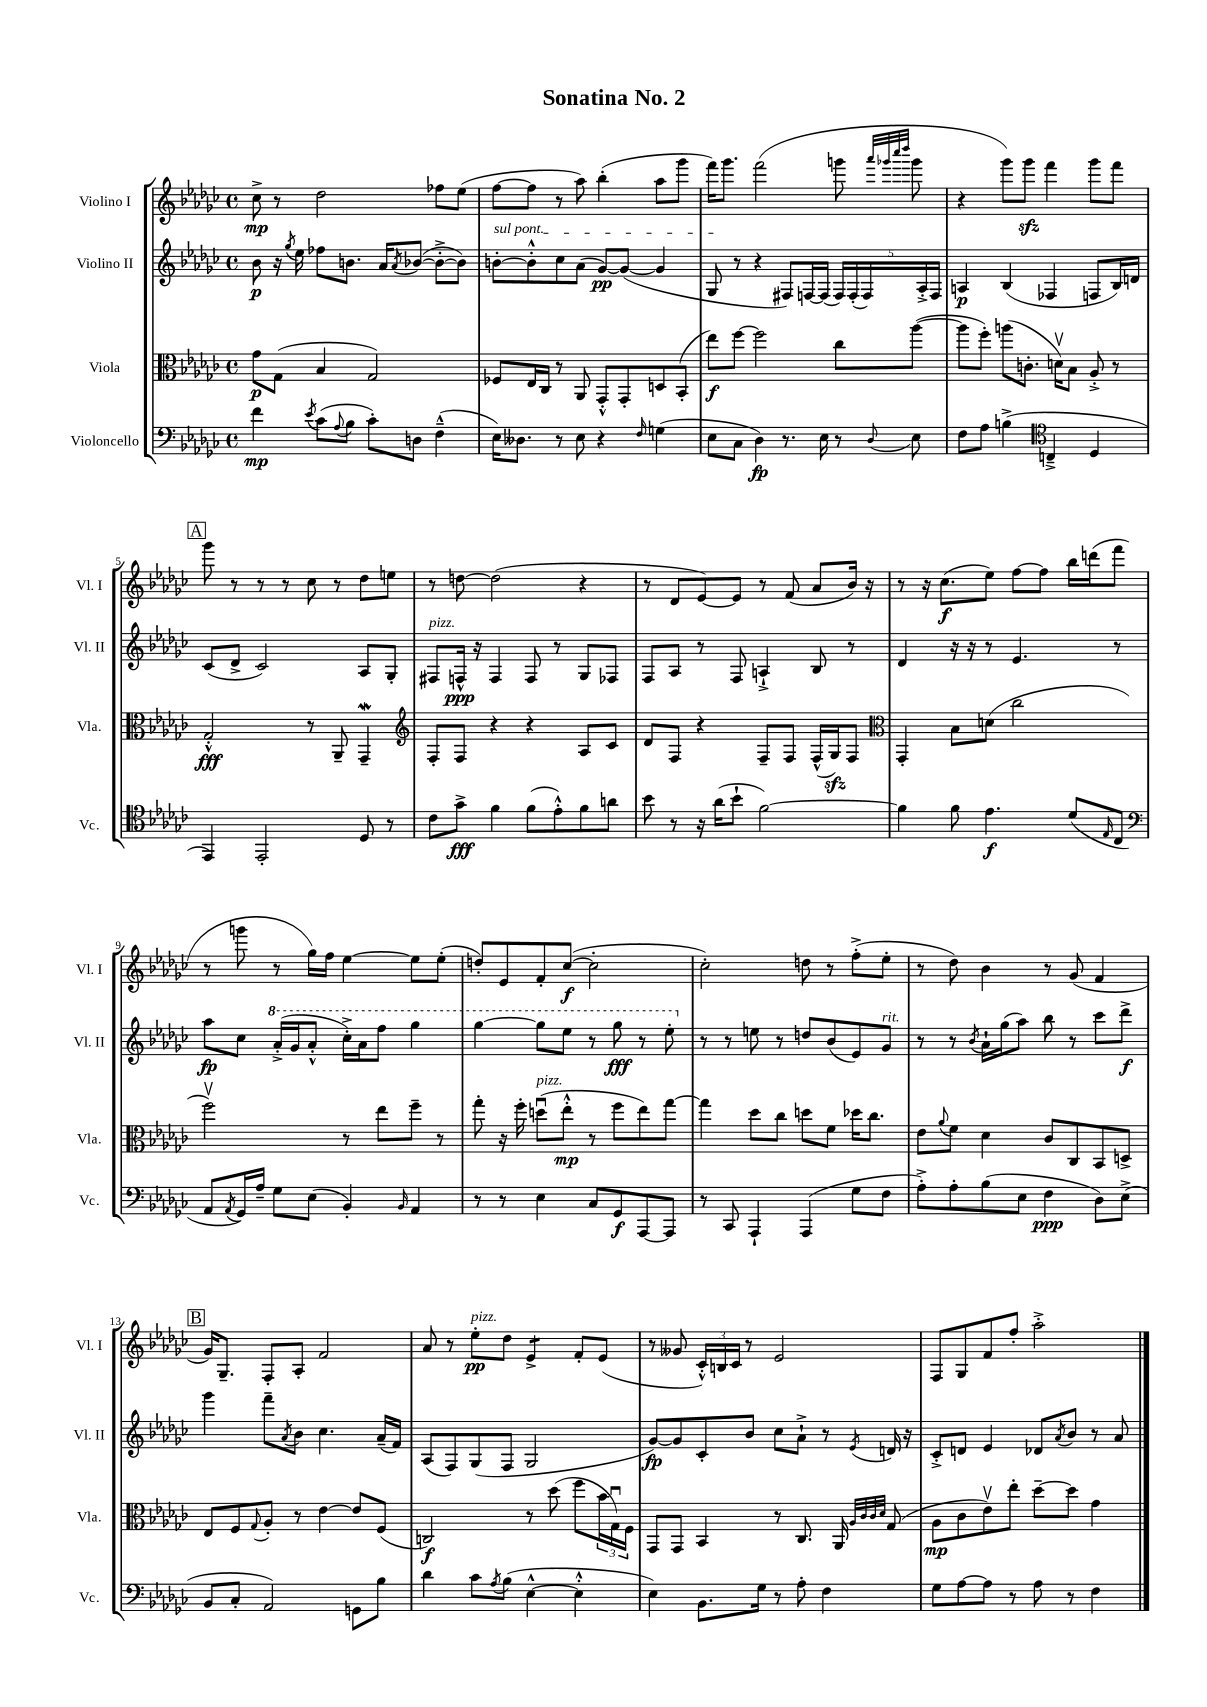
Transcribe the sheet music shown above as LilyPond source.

\header { title = "Sonatina No. 2" }
<<
\new StaffGroup <<
\new Staff = "s0" \with { instrumentName = "Violino I" shortInstrumentName = "Vl. I" } {
    \clef treble \key ges \major \defaultTimeSignature \time 4/4
    ces''8->\mp r8 des''2 fes''8 ees''8( |
    f''8~ f''8 r8 aes''8) bes''4-.( aes''8 ges'''8 |
    f'''16) ges'''8. f'''2( g'''8 \grace { aes'''32 ges'''32 ces''''32 des''''32 } ges'''8 |
    r4 ges'''8) ges'''8\sfz f'''4 ges'''8 f'''8 |
    \mark \markup { \box "A" } ges'''8 r8 r8 r8 ces''8 r8 des''8 e''8 |
    r8 d''8~ d''2( r4 |
    r8 des'8 ees'8~) ees'8 r8 f'8( aes'8 bes'16) r16 |
    r8 r16 ces''8.\f( ees''8) f''8~ f''8 bes''16 d'''16( f'''8 |
    r8 g'''8 r8 ges''16) f''16 ees''4~ ees''8 ees''8-.( |
    d''8-.) ees'8 f'8-. ces''8~\f( ces''2-. |
    ces''2-.) d''8 r8 f''8-.->( ees''8-. |
    r8 des''8) bes'4 r8 ges'8( f'4 |
    \mark \markup { \box "B" } ges'16) ges8.-- f8-. aes8-. f'2 |
    aes'8 r8 ees''8-.\pp^\markup { \italic "pizz." } des''8 ees'4:8-> f'8-. ees'8( |
    r8 geses'8 \tuplet 3/2 { ces'16-.-^) b16 ces'16 } r8 ees'2 |
    f8 ges8 f'8 f''8-. aes''2-.-> \bar "|." |
}
\new Staff = "s1" \with { instrumentName = "Violino II" shortInstrumentName = "Vl. II" } {
    \clef treble \key ges \major \defaultTimeSignature \time 4/4
    bes'8\p r16 \acciaccatura { ges''8 } ees''16 fes''8 b'8. aes'16 \acciaccatura { aes'8 } bes'8~( bes'8~-.-> bes'8) |
    \once \override TextSpanner.bound-details.left.text = \markup { \italic "sul pont." } b'8~-.\startTextSpan b'8-.-^ ces''8 aes'8( ges'8~\pp) ges'8~( ges'4 |
    ges8\stopTextSpan r8 r4 fis8) f16~ f16( \tuplet 5/4 { f16) f16-.( f16) aes16-.-> f16 } |
    a4\p bes4( fes4 f8 bes16) d'16 |
    \mark \markup { \box "A" } ces'8( des'8-> ces'2) aes8 ges8-. |
    fis8^\markup { \italic "pizz." } f16-^\ppp r16 f4 f8 r8 ges8 fes8 |
    f8 aes8 r8 f8 a4-!-> bes8 r8 |
    des'4 r16 r16 r8 ees'4. r8 |
    aes''8\fp ces''8 \ottava #1 aes''16-.->( ges''16 aes''8-.-^ ces'''16-.->) aes''16 f'''8 ges'''4 |
    ges'''4~ ges'''8 ees'''8 r8 ges'''8\fff r8 ees'''8-. \ottava #0 |
    r8 r8 e''8 r8 d''8 bes'8( ees'8) ges'8^\markup { \italic "rit." } |
    r8 r8 \acciaccatura { bes'8 } aes'16-! ges''16( aes''8) bes''8 r8 ces'''8 des'''8->\f |
    \mark \markup { \box "B" } ges'''4 f'''8-- \acciaccatura { aes'8 } bes'8 ces''4. aes'16--( f'16) |
    aes8( f8) ges8( f8 ges2 |
    ges'8~\fp) ges'8 ces'8-. bes'8 ces''8 aes'8-!-> r8 \acciaccatura { ees'8 } d'16 r16 |
    ces'8-.-> d'8 ees'4 des'8 \acciaccatura { aes'8 } bes'8 r8 aes'8 \bar "|." |
}
\new Staff = "s2" \with { instrumentName = "Viola" shortInstrumentName = "Vla." } {
    \clef alto \key ges \major \defaultTimeSignature \time 4/4
    ges'8\p ges8( bes4 ges2) |
    fes8 ees16 ces16 r8 aes,8 ges,8-.-^ ges,8-. d8 bes,8-.( |
    ees''8\f) f''8~ f''2 ces''8 aes''8~( |
    aes''8 f''8-.) a''8( c'8.-. d'16\upbow) bes8 aes8-.-> r8 |
    \mark \markup { \box "A" } ges2-.-^\fff r8 aes,8-- ges,4--\mordent |
    \clef treble f8-. f8 r4 r4 aes8 ces'8 |
    des'8 f8 r4 f8-- f8 f16-^( ges16\sfz) f8 |
    \clef alto ges,4-. bes8 d'8( ces''2 |
    f''2\upbow) r8 ees''8 f''8-- r8 |
    ges''8-. r16 f''16-. d''8\downbow^\markup { \italic "pizz." }( ees''8-.-^\mp r8 f''8 ees''8) ges''8~ |
    ges''4 des''8 ces''8 d''8 f'8 des''16 ces''8. |
    ees'8 \appoggiatura { aes'8 } f'8 des'4 ces'8 ces8 bes,8 d8-> |
    \mark \markup { \box "B" } ees8 f8 \appoggiatura { ges8 } aes8-. r8 ees'4~ ees'8 f8( |
    c2\f) r8 des''8( f''8 \tuplet 3/2 { bes'16 ges16\downbow) f16 } |
    ges,8 ges,8 bes,4 r8 ces8. aes,16 \grace { aes32 ces'32 ces'32 des'32 } ges8( |
    aes8\mp ces'8 ees'8\upbow) ees''8-. des''8~-- des''8 ges'4 \bar "|." |
}
\new Staff = "s3" \with { instrumentName = "Violoncello" shortInstrumentName = "Vc." } {
    \clef bass \key ges \major \defaultTimeSignature \time 4/4
    f'4\mp \acciaccatura { ees'8 } ces'8( \appoggiatura { aes8 } bes8 ces'8-.) d8 f4---^( |
    ees16) deses8. r8 ees8 r4 \grace { f16 } g4( |
    ees8 ces8 des4\fp) r8. ees16 r8 \appoggiatura { des8 } ees8 |
    f8 aes8 b4->( \clef tenor c4---> des4 |
    \mark \markup { \box "A" } ees,4) ees,2-. des8 r8 |
    ces'8 ges'8->\fff f'4 f'8( ees'8-.-^) f'8 a'8 |
    bes'8 r8 r16 aes'16( bes'8-! f'2~) |
    f'4 f'8 ees'4.\f des'8( \grace { ees16 } ces8 |
    \clef bass aes,8 \acciaccatura { aes,8 } ges,16) aes16-- ges8 ees8( bes,4-.) \grace { bes,16 } aes,4 |
    r8 r8 ees4 ces8 ges,8\f aes,,8~ aes,,8 |
    r8 ces,8 aes,,4-! aes,,4( ges8 f8 |
    aes8-.->) aes8-. bes8( ees8 f4\ppp des8) ees8->( |
    \mark \markup { \box "B" } bes,8 ces8-. aes,2) g,8 bes8 |
    des'4 ces'8 \acciaccatura { aes8 } bes8( ees4~-^ ees4-.-^ |
    ees4) bes,8. ges16 r8 aes8-. f4 |
    ges8 aes8~ aes8 r8 aes8 r8 f4 \bar "|." |
}
>>
>>
